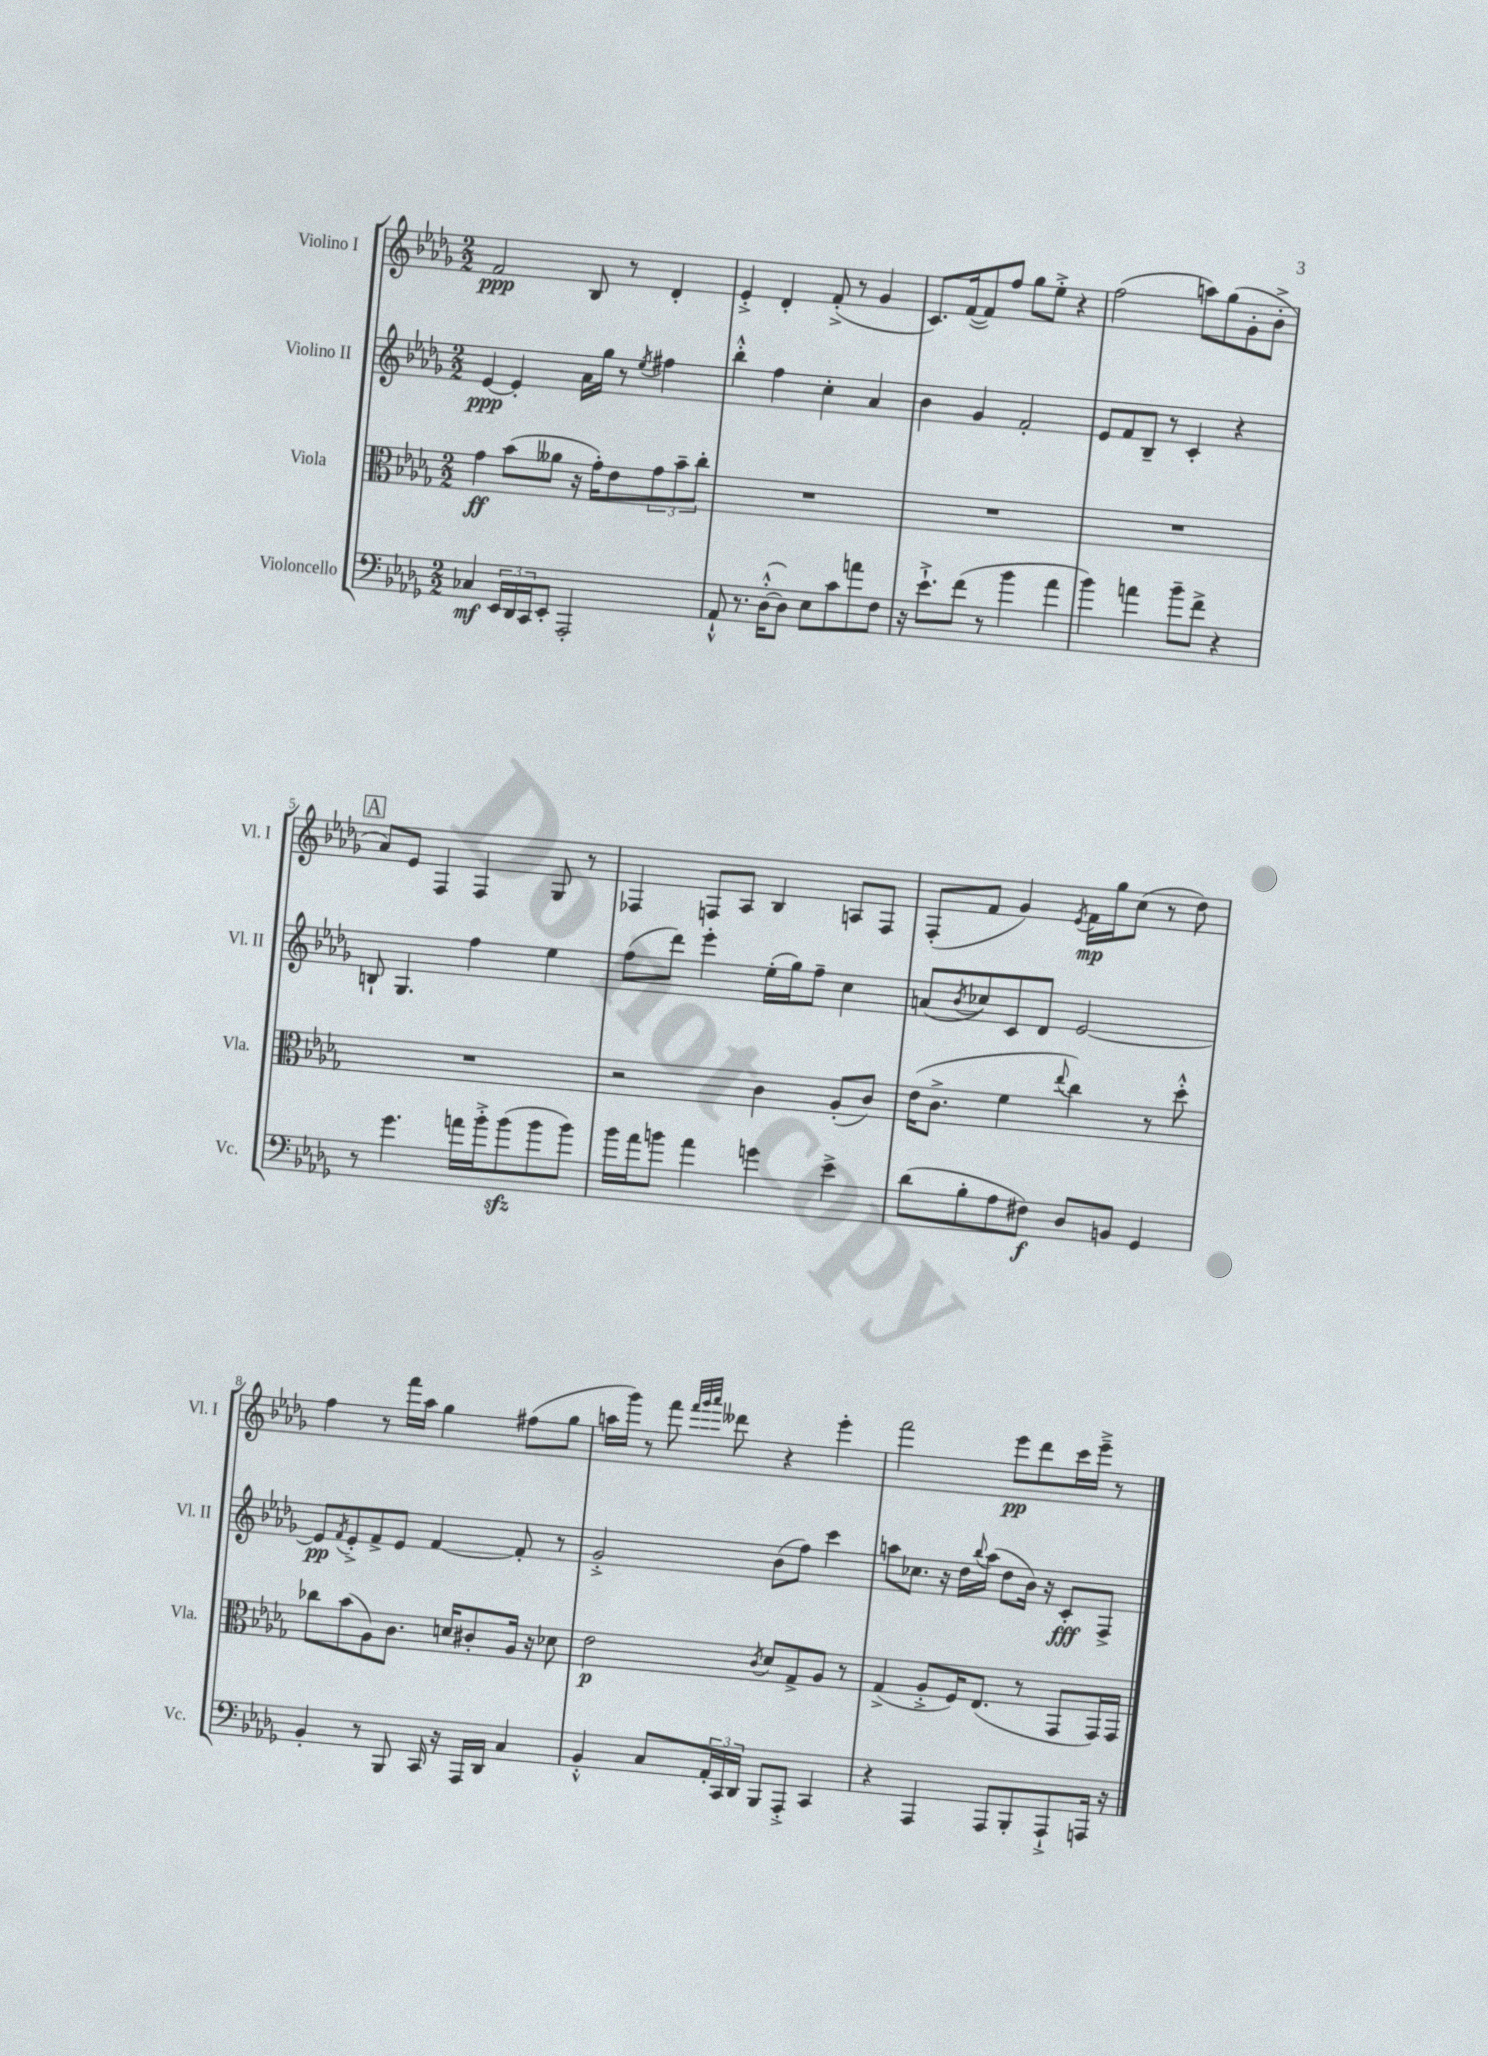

**kern	**kern	**kern	**kern
*staff4	*staff3	*staff2	*staff1
*clefF4	*clefC3	*clefG2	*clefG2
*k[b-e-a-d-g-]	*k[b-e-a-d-g-]	*k[b-e-a-d-g-]	*k[b-e-a-d-g-]
*M2/2	*M2/2	*M2/2	*M2/2
4C-	4g-	[4e-	2f
24EE-	(8b-	4e-']	.
24DD-	.	.	.
24CC	.	.	.
8EE-'	8a--	.	.
2AAA-'	16r	16a-	8B-
.	16g-')	16gg-	.
.	8e-	8r	8r
.	.	8qee-	.
.	12g-	4ff#	4d-'
.	12b-~	.	.
.	12cc'	.	.
=	=	=	=
8AA-`^^	1r	4bb-'^^	4e-'^
8.r	.	.	.
.	.	4ff	4d-'
([16D-'^^	.	.	.
8D-])	.	.	.
8E-	.	4cc'	(8f'^
8c	.	.	8r
8a	.	4a-	4g-
8F	.	.	.
=	=	=	=
16r	1r	4b-	8.c)
8.e-`^	.	.	.
.	.	.	([16f
(8f	.	4g-	8f])
8r	.	.	8ff
4b-	.	2f'	8gg-
.	.	.	8ee-'^
4a-	.	.	4r
=	=	=	=
4b-)	1r	8e-	(2ff
.	.	8f	.
4a	.	8B-~	.
.	.	8r	.
8b-~	.	4c'	8aa)
8f^	.	.	(8gg-
4r	.	4r	8g-'
.	.	.	8b-'^
=	=	=	=
8r	1r	8B`	8a-)
4.g-	.	4.G-	8e-
.	.	.	4F
16a	.	4ff	4F
16b-'^	.	.	.
(8b-	.	.	.
8b-	.	4ee-	8G-
8b-)	.	.	8r
=	=	=	=
16b-	2r	(8ff	4F-
16a-	.	.	.
8b	.	8ddd-)	.
4a-	.	4eee-'	8F
.	.	.	8A-
4g	4c	(16ee-'	4B-
.	.	16gg-)	.
.	.	8ff~	.
4e-^	(8A-'	4cc	8A
.	8c)	.	8F
=	=	=	=
(8d-	(16e-	(8a	(8F'
.	8.c^	.	.
.	.	8qb-	.
8B-'	.	8cc-)	8f
8A-	4f	8c	4g-)
8F#)	.	8d-	.
.	8qqee-	.	8qe-
8D-	4cc)	[2e-	16f
.	.	.	16gg-
8BB	.	.	(8cc
4GG-	8r	.	8r
.	8dd-'^^	.	8dd-)
=	=	=	=
4BB-'	8cc-	8e-]	4ff
.	.	8qf	.
.	(8b-	8e-'^	.
8r	8A-)	8f^	8r
8BBB-	8.c	8e-	16fff
.	.	.	16aa-
16CC	.	[4f	4gg-
16r	16d	.	.
16AAA-	8c#'	.	.
16DD-	.	.	.
4C	16A-	8f']	(8ff#
.	16r	.	.
.	8d-	8r	8gg-
=	=	=	=
4BB-'^^	2e-	2g-'^	16aa
.	.	.	16ggg-)
.	.	.	8r
8C	.	.	8fff
.	.	.	32qqfff
.	.	.	32qqggg-
.	.	.	32qqaaa-
24AA-'	.	.	8ddd--
24CC	.	.	.
24DD-	.	.	.
.	8qc	.	.
8BBB-	8d-	(8b-	4r
8AAA-'^	8G-^	8ff)	.
4CC	8A-	4ccc	4eee-'
.	8r	.	.
=	=	=	=
4r	(4G-^	8aa	2fff
.	.	8.cc-	.
4AAA-	8A-'^	.	.
.	.	16r	.
.	16F)	16dd-	.
.	.	8qqbb-	.
.	(8.E-	(16aa	.
8AAA-	.	8dd-	8eee-
8BBB-'	8r	16b-)	8ddd-
.	.	16r	.
8AAA-`^	8GG-	8c'	16ccc
.	.	.	16eee-~^
16AAA	16GG-)	8F^	8r
16r	16GG-	.	.
==	==	==	==
*-	*-	*-	*-
